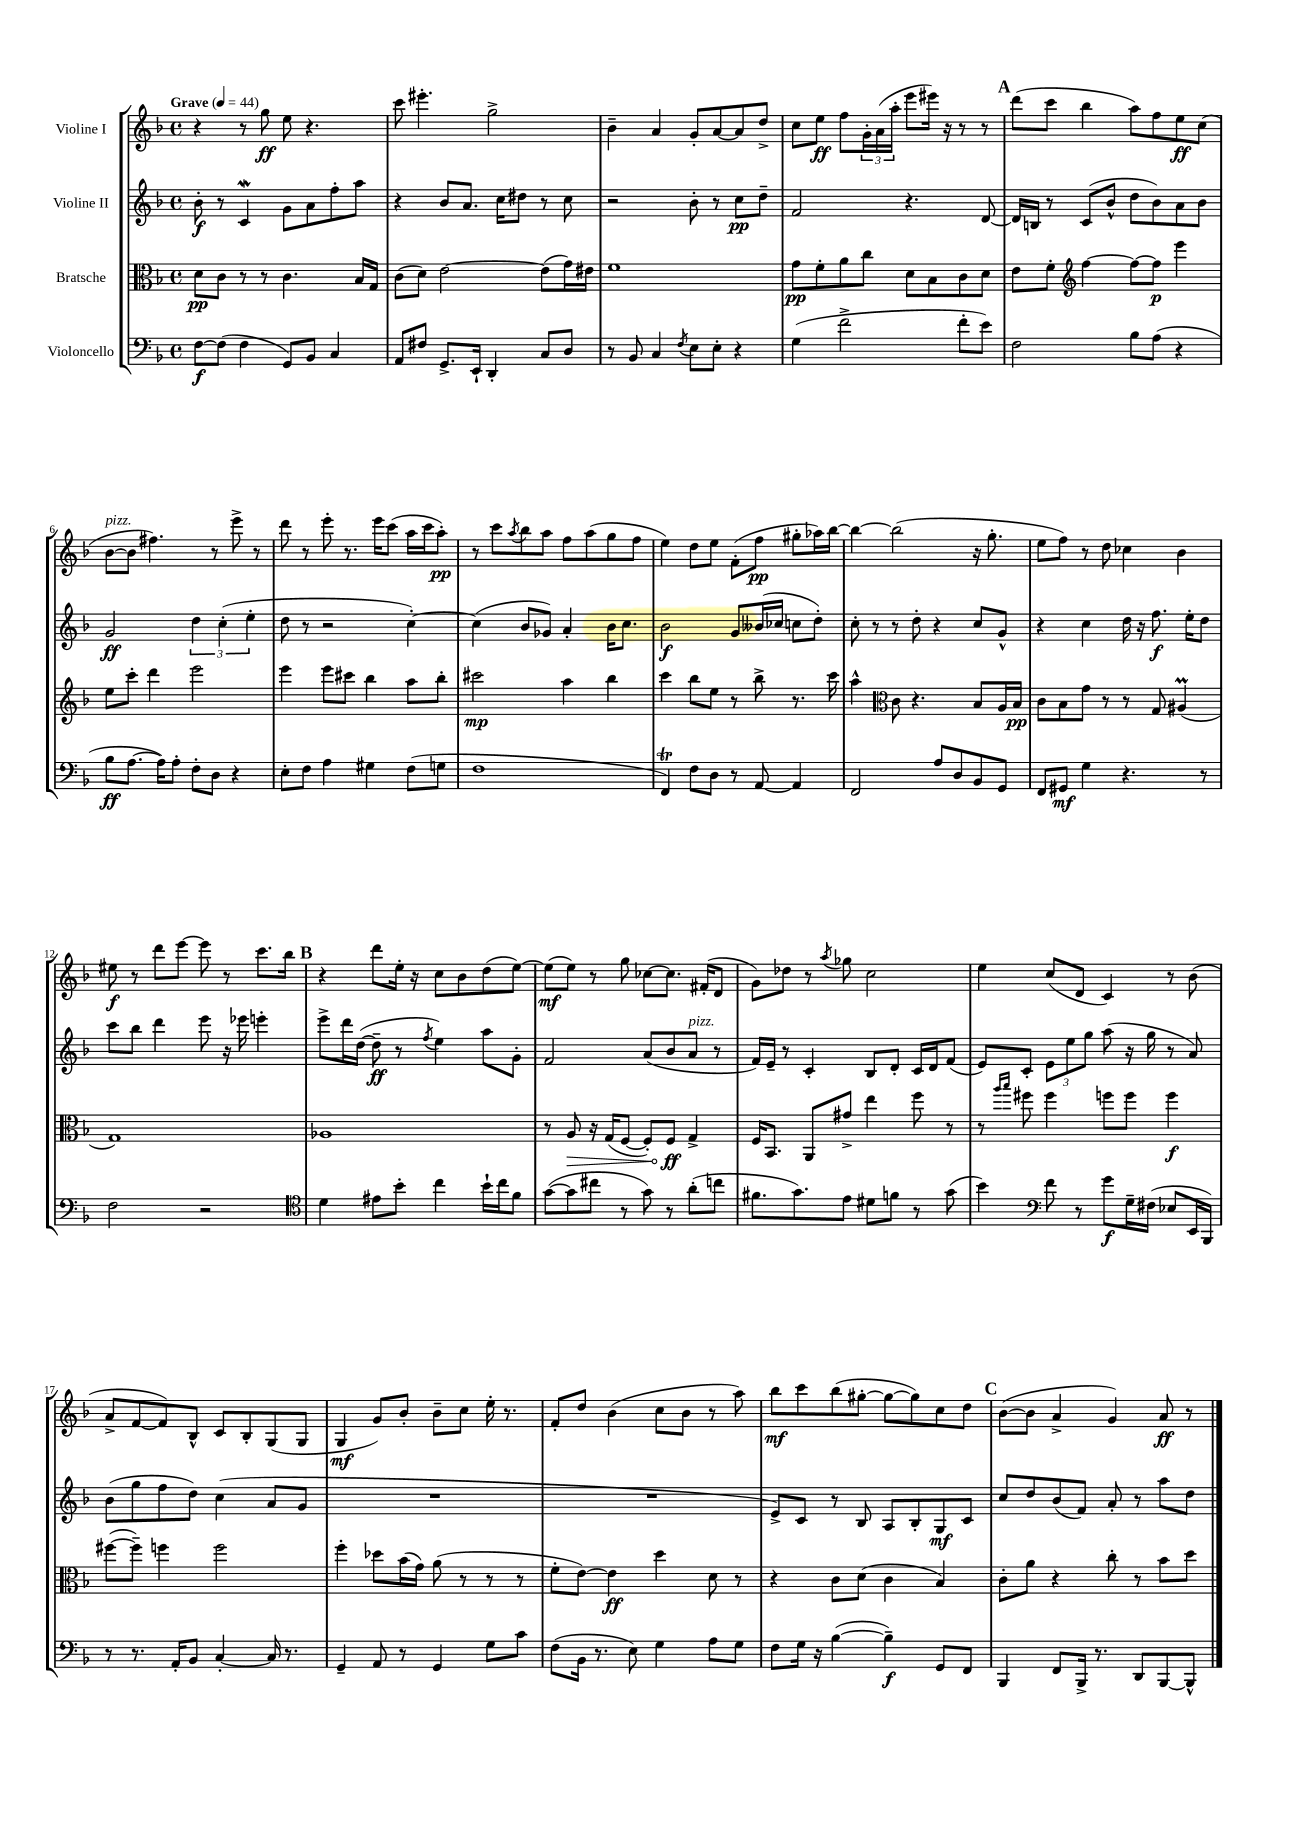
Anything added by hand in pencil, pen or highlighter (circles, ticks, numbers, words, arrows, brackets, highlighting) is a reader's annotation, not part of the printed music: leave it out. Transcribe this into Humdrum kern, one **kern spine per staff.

**kern	**kern	**kern	**kern
*staff4	*staff3	*staff2	*staff1
*clefF4	*clefC3	*clefG2	*clefG2
*k[b-]	*k[b-]	*k[b-]	*k[b-]
*M4/4	*M4/4	*M4/4	*M4/4
*met(c)	*met(c)	*met(c)	*met(c)
*MM44	*MM44	*MM44	*MM44
[8F\L	8d\L	8b-'\	4r
(8F\]J	8c\J	8r	.
4F\	8r	4c/	8r
.	8r	.	8gg\
8GG/L)	4.c\	8g\L	8ee\
8BB-/J	.	8a\	4.r
4C/	.	8ff'\	.
.	16B-/LL	8aa\J	.
.	16G/JJ	.	.
=	=	=	=
8AA/L	(8c\L	4r	8ccc\
8F#/J	8d\J)	.	4.eee#'\
8.GG^/L	[2e\	8b-/L	.
.	.	8.a/J	.
16EE`/Jk	.	.	.
4DD'/	.	.	2gg^\
.	.	16cc\LK	.
.	.	8dd#\J	.
8C/L	(8e\]L	8r	.
8D/J	16g\L)	8cc\	.
.	16e#\JJ	.	.
=	=	=	=
8r	1f	2r	4b-~\
8BB-/	.	.	.
4C/	.	.	4a/
8qF/	.	.	.
8E\L	.	8b-'\	8g'/L
8E'\J	.	8r	[8a/
4r	.	8cc\L	8a/]
.	.	8dd~\J	8dd^/J
=	=	=	=
(4G\	8g\L	2f/	8cc\L
.	8f'\	.	8ee\J
2f^\	8a\	.	8ff\L
.	8cc\J	.	24g'\L
.	.	.	(24a\
.	.	.	24aa'\JJ
.	8d\L	4.r	8eee\L
.	8B-\	.	16eee#\Jk)
.	.	.	16r
8f'\L	8c\	.	8r
8e\J)	8d\J	[8d/	8r
=	=	=	=
2F\	8e\L	16d/]LL	(8ddd\L
.	.	16B/JJ	.
.	8f'\J	8r	8ccc\J
*	*clefG2	*	*
.	[4ff\	(8c/L	4bb-\
.	.	8b-^^/J	.
8B-\L	8ff\_L	8dd\L	8aa\L)
(8A\J	8ff\]J	8b-\)	8ff\
4r	4eee\	8a\	8ee\
.	.	8b-\J	(8cc\J
=	=	=	=
8B-\L	8ee\L	2g/	[8b-\L
[8.A\J	8ccc'\J	.	8b-\]J
.	4ddd\	.	4.ff#\)
16A\]LK)	.	.	.
8A'\J	.	.	.
8F'\L	2eee\	6dd\	.
8D\J	.	.	8r
.	.	(6cc'\	.
4r	.	.	8eee^\
.	.	6ee'\	.
.	.	.	8r
=	=	=	=
8E'\L	4eee\	8dd\	8ddd\
8F\J	.	8r	8r
4A\	8eee\L	2r	8eee'\
.	8ccc#\J	.	8.r
4G#\	4bb-\	.	.
.	.	.	16eee\LK
.	.	.	(8ccc\J
(8F\L	8aa\L	[4cc'\)	16aa\LL
.	.	.	16ccc\J
8G\J	8bb-'\J	.	8aa'\J)
=	=	=	=
1F	2ccc#\	(4cc\]	8r
.	.	.	8ccc\L
.	.	.	8qaa/
.	.	8b-/L	8bb-\
.	.	8g-/J)	8aa\J
.	4aa\	4a'/	8ff\L
.	.	.	(8aa\
.	4bb-\	16b-\LK	8gg\
.	.	8.cc\J	.
.	.	.	8ff\J
=	=	=	=
4FF/)	4ccc\	2b-\	4ee\)
8F\L	8bb-\L	.	8dd\L
8D\J	8ee\J	.	8ee\J
8r	8r	8g/L	(8f'\L
[8AA/	8bb-^\	(16b--/L	8ff\J
.	.	16cc-/JJ	.
4AA/]	8.r	8cc\L	8gg#'\L
.	.	8dd'\J)	16aa-\L)
.	16ccc\	.	[16bb-\JJ
=	=	=	=
2FF/	4aa^^\	8cc'\	4bb-\_
.	.	8r	.
*	*clefC3	*	*
.	8c\	8r	(2bb-\]
.	4.r	8dd'\	.
8A/L	.	4r	.
8D/	.	.	.
8BB-/	8B-/L	8cc/L	16r
.	.	.	8.gg'\
8GG/J	16A/L	8g^^/J	.
.	16B-/JJ	.	.
=	=	=	=
8FF/L	8c\L	4r	8ee\L
8GG#/J	8B-\	.	8ff\J)
4G\	8g\J	4cc\	8r
.	8r	.	8dd\
4.r	8r	16dd\	4cc-\
.	.	16r	.
.	8G/	8.ff\	.
.	(4A#/	.	4b-\
.	.	16ee'\LK	.
8r	.	8dd\J	.
=	=	=	=
2F\	1G)	8ccc\L	8ee#\
.	.	8bb-\J	8r
.	.	4ddd\	8ddd\L
.	.	.	[8eee\J
2r	.	8eee\	8eee\]
.	.	16r	8r
.	.	16eee-\	.
.	.	4eee'\	8.ccc\L
.	.	.	16bb-\Jk
=	=	=	=
*clefC4	*	*	*
4d\	1A-	8eee^\L	4r
.	.	16ddd\L	.
.	.	([16dd\JJ	.
8e#\L	.	8dd~\]	8ddd\L
8b-'\J	.	8r	16ee'\Jk
.	.	.	16r
.	.	8qff/	.
4cc\	.	4ee\)	8cc\L
.	.	.	8b-\
16b-`\LL	.	8aa\L	(8dd\
16cc\J	.	.	.
8f\J	.	8g'\J	[8ee\J)
=	=	=	=
([8g\L	8r	2f/	(8ee\]L
8g\]	8A/	.	8ee\J)
8cc#\J	16r	.	8r
.	(16G/LK	.	.
8r	[8F/J	.	8gg\
8g\)	8F'/]L)	(8a/L	[8cc-\L
8r	8F/J	8b-/	8.cc-\]J
(8a'\L	4G^/	8a/J	.
.	.	.	(16f#'/LK
8cc\J	.	8r	8d/J
=	=	=	=
8.f#\L	16F/LK	16f/LL)	8g\L)
.	8.BB-/J	16e~/JJ	.
.	.	8r	8dd-\J
8.g\)	.	.	.
.	8AA/L	4c'/	8r
.	.	.	8qaa/
8e\J	8g#^/J	.	8gg-\
8d#\L	4ee\	8B-/L	2cc\
8f\J	.	8d'/J	.
8r	8ff\	16c/LL	.
.	.	16d/J	.
(8g\	8r	(8f/J	.
=	=	=	=
4b-\)	8r	8e/L)	4ee\
.	16qqaa/LL	.	.
.	16qqbb-/JJ	.	.
.	8ff#\	8c'/J	.
*clefF4	*	*	*
8f\	4ff#\	12e\L	(8cc/L
.	.	12ee\	.
8r	.	.	8d/J
.	.	12gg\J	.
8g\L	8ff\L	(8aa\	4c/)
16G~\L	8ff\J	16r	.
(16F#\JJ	.	16gg\	.
8E-/L	4ff\	8r	8r
16EE/L	.	8a/)	(8b-\
16BBB-/JJ)	.	.	.
=	=	=	=
8r	([8ff#\L	(8b-\L	8a^/L
8.r	8ff#~\]J)	8gg\	[8f/
.	4ff\	8ff\	8f/])
16AA'/LK	.	.	.
8BB-/J	.	8dd\J)	8B-^^/J
[4C'/	2ff\	(4cc\	8c/L
.	.	.	8B-'/
16C/]	.	8a/L	(8G/
8.r	.	.	.
.	.	8g/J	8G/J
=	=	=	=
4GG~/	4ff'\	1r	4G/
8AA/	8dd-\L	.	8g/L)
8r	(16b-\L	.	8b-'/J
.	16g\JJ)	.	.
4GG/	(8a\	.	8b-~\L
.	8r	.	8cc\J
8G\L	8r	.	16ee'\
.	.	.	8.r
8c\J	8r	.	.
=	=	=	=
(8F\L	8f'\L	1r	8f'/L
16BB-\Jk	[8e\J)	.	8dd/J
8.r	.	.	.
.	4e\]	.	(4b-\
8E\)	.	.	.
4G\	4dd\	.	8cc\L
.	.	.	8b-\J
8A\L	8d\	.	8r
8G\J	8r	.	8aa\)
=	=	=	=
8F\L	4r	8e^/L)	8bb-\L
16G\Jk	.	8c/J	8ccc\
16r	.	.	.
([4B-\	8c\L	8r	(8bb-\
.	(8d\J	8B-/	[8gg#'\J
4B-~\])	4c\	8A/L	8gg#\_L
.	.	8B-'/	8gg#\])
8GG/L	4B-/)	8G/	8cc\
8FF/J	.	8c/J	8dd\J
=	=	=	=
4BBB-/	8c'\L	8cc/L	([8b-\L
.	8a\J	8dd/	8b-\]J
8FF/L	4r	(8b-/	4a^/
16BBB-^/Jk	.	8f/J)	.
8.r	.	.	.
.	8cc'\	8a'/	4g/)
8DD/L	8r	8r	.
[8BBB-/	8b-\L	8aa\L	8a/
8BBB-^^/]J	8dd\J	8dd\J	8r
==	==	==	==
*-	*-	*-	*-
